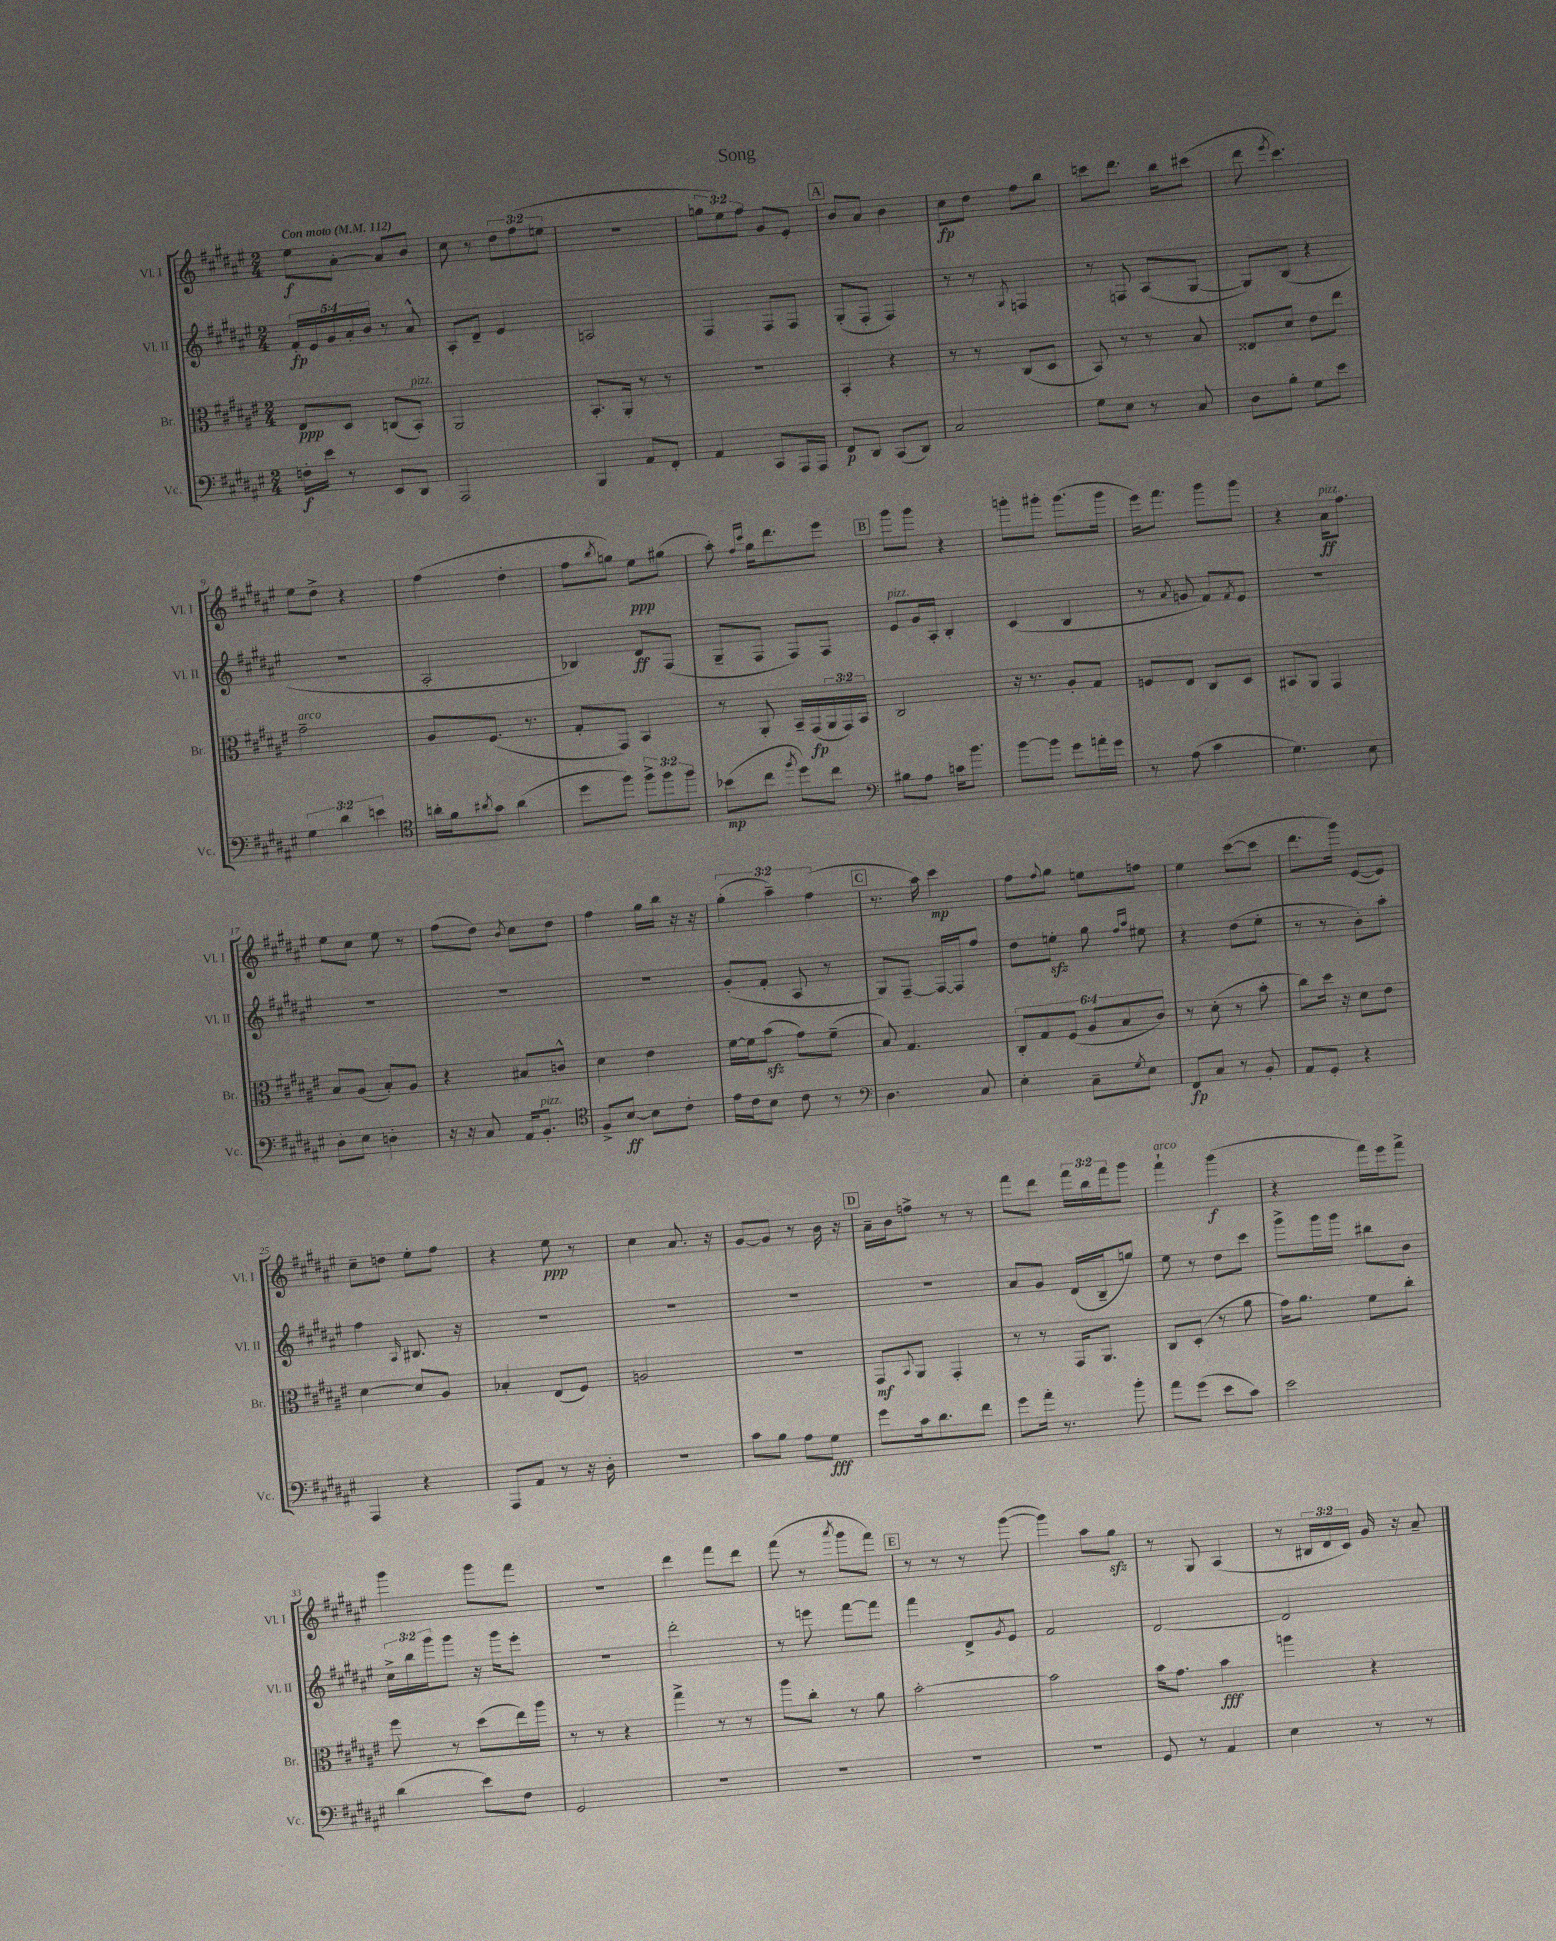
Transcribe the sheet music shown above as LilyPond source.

\header { title = "Song" }
<<
\new StaffGroup <<
\new Staff = "s0" \with { instrumentName = "Vl. I" shortInstrumentName = "Vl. I" } {
    \clef treble \key fis \major \numericTimeSignature \time 2/4 \override Staff.TupletNumber.text = #tuplet-number::calc-fraction-text \tempo "Con moto" 4 = 112
    eis''8\f ais'8~-. ais'8 b'8 |
    cis''8 r8 \tuplet 3/2 { dis''8 fis''8( e''8 } |
    R2 |
    \tuplet 3/2 { g''8 eis''8) fis''8 } gis'8 eis'8-. |
    \mark \markup { \box "A" } b'8 ais'8 b'4 |
    cis''8\fp dis''8 fis''8 b''8 |
    c'''8 dis'''8. b''16 cis'''8( |
    dis'''8 \acciaccatura { eis'''8 } cis'''4.) |
    eis''8 dis''8-> r4 |
    fis''4( dis''4-. |
    fis''8 \acciaccatura { b''8 } g''8) eis''8\ppp gis''8( |
    ais''8-.) \grace { fis''16 cis'''16 } gis''16 dis'''8. eis'''8 |
    \mark \markup { \box "B" } gis'''8 gis'''8 r4 |
    g'''8-. gis'''8-. gis'''8.( gis'''16 |
    eis'''16) fis'''8. gis'''8 gis'''8 |
    r4 ais'16\ff^\markup { \italic "pizz." } fis''8. |
    eis''8 cis''8 eis''8 r8 |
    fis''8( dis''8) \acciaccatura { b'8 } cis''8 dis''8 |
    fis''4 gis''16 b''16 r16 r16 |
    \tuplet 3/2 { gis''4-.( ais''4--) fis''4( } |
    \mark \markup { \box "C" } r8. ais''16) cis'''4\mp |
    fis''8 \appoggiatura { fis''8 } gis''8 e''8 f''8 |
    eis''4 cis'''8~( cis'''8 |
    dis'''8. gis'''16) eis'8~( eis'8) |
    cis''8-- d''8 eis''8-. fis''8 |
    r4 eis''8\ppp r8 |
    cis''4 ais'8. r16 |
    gis'8~ gis'8 r8 b'16 r16 |
    \mark \markup { \box "D" } ais'16-- b'16 f''8-> r8 r8 |
    fis'''8 dis'''8 \tuplet 3/2 { fis'''16 b''16 fis'''16 } gis'''8 |
    fis'''4-!^\markup { \italic "arco" } gis'''4\f( |
    r4 fis'''16) eis'''16 fis'''8-> |
    gis'''4 gis'''8 fis'''8 |
    r2 |
    dis'''4 fis'''8 dis'''8 |
    fis'''8( r8 \acciaccatura { ais'''8 } gis'''8 fis'''8) |
    \mark \markup { \box "E" } r8 r8 r8 gis'''8~( |
    gis'''4) ais''8 gis''8\sfz |
    r8 gis8 ais4( |
    r8 \tuplet 3/2 { bis16 dis'16 cis'16) } gis'16 r16 ais'8-- \bar "|." |
}
\new Staff = "s1" \with { instrumentName = "Vl. II" shortInstrumentName = "Vl. II" } {
    \clef treble \key fis \major \numericTimeSignature \time 2/4 \override Staff.TupletNumber.text = #tuplet-number::calc-fraction-text
    \tuplet 5/4 { fis'16-.\fp eis'16 gis'16 ais'16-. b'16 } r8 ais'8-^ |
    ais8-. dis'8-- eis'4 |
    a2 |
    fis4 fis8 fis8 |
    \mark \markup { \box "A" } gis8-.( fis8-. fis4) |
    r8 r8 \acciaccatura { gis8 } f4 |
    r8 f8 ais8( gis8~ |
    gis8) b8( r4 |
    R2 |
    ais2-. |
    bes4) dis'8\ff fis8( |
    gis8-- fis8 fis8) fis8 |
    \mark \markup { \box "B" } eis'8^\markup { \italic "pizz." } gis'16 ais16-. b4-. |
    cis'4( b4 |
    r8 \acciaccatura { ais'8 } g'8 fis'8) \acciaccatura { fis'8 } eis'8 |
    R2 |
    R2 |
    R2 |
    R2 |
    gis'8-.( fis'8-. ais8 r8 |
    \mark \markup { \box "C" } gis8) fis8~-- fis16~ fis16 fis''8 |
    dis''8 e''8-.\sfz gis''8 \grace { fis''16 ais''16 } eis''8 |
    r4 dis''8( eis''8-. |
    r8 r8 b'8-.) ais''8-. |
    fis''4 \grace { ais16 } bis8. r16 |
    R2 |
    R2 |
    R2 |
    \mark \markup { \box "D" } R2 |
    ais'8 gis'8 dis'16( b16-- g''8) |
    eis''8 r8 dis''8 cis'''8 |
    gis'''8-> gis'''16 gis'''16 bis''8 b'8 |
    \tuplet 3/2 { cis''16-> b''16 gis'''16 } gis'''8 r16 gis'''16 eis'''8-. |
    r2 |
    dis'''2-. |
    r8 e'''8 fis'''8~ fis'''8 |
    \mark \markup { \box "E" } fis'''4 dis'8-> \acciaccatura { gis'8 } eis'8 |
    fis'2 |
    dis'2~ |
    dis'2 \bar "|." |
}
\new Staff = "s2" \with { instrumentName = "Br." shortInstrumentName = "Br." } {
    \clef alto \key fis \major \numericTimeSignature \time 2/4 \override Staff.TupletNumber.text = #tuplet-number::calc-fraction-text
    eis8\ppp dis8 c8( b,8-.^\markup { \italic "pizz." }) |
    ais,2 |
    b,8.-. ais,16-. r8 r8 |
    R2 |
    \mark \markup { \box "A" } b,4-. r4 |
    r8 r8 cis8( dis8 |
    b,8) r8 r8 b8 |
    eisis8 dis'8 eis'8 eis''8 |
    gis'2--^\markup { \italic "arco" } |
    ais8 fis8.( r8. |
    gis8-. gis,8) b,4 |
    r8 ais,8-. b,16-- gis,16\fp( \tuplet 3/2 { ais,16 gis,16) b,16 } |
    \mark \markup { \box "B" } cis2 |
    r16 r8. ais8-. gis8 |
    f8 eis8 cis8 dis8 |
    bis,8 ais,8 gis,4 |
    b8 ais8( b8-.) ais8 |
    r4 bis8 c'8-^ |
    dis'4 eis'4 |
    fis'16~ fis'16 b'8\sfz( gis'8) fis'8--( |
    \mark \markup { \box "C" } b8) gis4. |
    \tuplet 6/4 { cis8-. gis8 fis8( ais8 b8 cis'8) } |
    r8 dis'8-.( r8 b'8-. |
    cis''8) dis''16 r16 dis'8 eis'8 |
    dis'4~ dis'8 ais8 |
    bes4-. eis8( fis8) |
    a2 |
    R2 |
    \mark \markup { \box "D" } gis,8\mf \appoggiatura { b,8 } ais,8 gis,4-. |
    r8 r8 gis,16 ais,8. |
    cis8 dis8-.( r8 ais'8 |
    gis'16) ais'8. fis'8 cis''8-. |
    fis''8 r8 dis''8( eis''16) ais''16 |
    r8 r8 r4 |
    gis''4-> r8 r8 |
    ais''8 cis''8-. r8 ais'8 |
    \mark \markup { \box "E" } b'2~-. |
    b'2 |
    b'16 gis'8. b'4\fff |
    a''4 r4 \bar "|." |
}
\new Staff = "s3" \with { instrumentName = "Vc." shortInstrumentName = "Vc." } {
    \clef bass \key fis \major \numericTimeSignature \time 2/4 \override Staff.TupletNumber.text = #tuplet-number::calc-fraction-text
    f16-.\f eis'16 r8 eis,8 dis,8 |
    ais,,2 |
    b,,4 ais,8 fis,8-. |
    ais,4 cis,8 ais,,16 ais,,16 |
    \mark \markup { \box "A" } fis,8\p dis,8 cis,8( dis,8) |
    cis2 |
    gis8 eis8 r8 cis8 |
    dis8 b8-. gis8 eis'8 |
    \tuplet 3/2 { gis4 dis'4 e'4 } |
    \clef tenor a'16-. fis'16 \acciaccatura { ais'8 } gis'8 ais'4( |
    dis''8 fis''8) \tuplet 3/2 { fis''8-> fis''8 fis''8 } |
    bes'8\mp( cis''8 \acciaccatura { fis''8 } dis''8) cis''8 |
    \mark \markup { \box "B" } \clef bass bis8 ais8 c'16 b'8. |
    b'8~ b'8 gis'8 a'16-. gis'16 |
    r8 ais8( cis'4 |
    gis4.) eis8 |
    dis8-. eis8 d4-. |
    r16 r16 cis8 ais,16 b,8.-.^\markup { \italic "pizz." } |
    \clef tenor fis8-> b8~\ff b8 cis'8-. |
    eis'16 cis'16 b8 cis'8 r8 |
    \mark \markup { \box "C" } \clef bass dis4. cis8 |
    eis4-. cis8-- \acciaccatura { gis8 } eis8 |
    fis,8\fp cis8 r8 b,8-. |
    ais,8 gis,8-. r4 |
    ais,,4 r4 |
    ais,,8 ais,8 r8 r16 dis16-. |
    R2 |
    cis'8 b8 ais8 gis8\fff |
    \mark \markup { \box "D" } gis'8 cis'16 dis'8. fis'8 |
    gis'8 ais'16-. r8. b'8-. |
    ais'8 gis'8( eis'8 cis'8) |
    eis'2 |
    dis'4( eis'8) fis8 |
    gis,2 |
    R2 |
    R2 |
    \mark \markup { \box "E" } R2 |
    R2 |
    gis,8 r8 ais,4 |
    eis4 r8 r8 \bar "|." |
}
>>
>>
